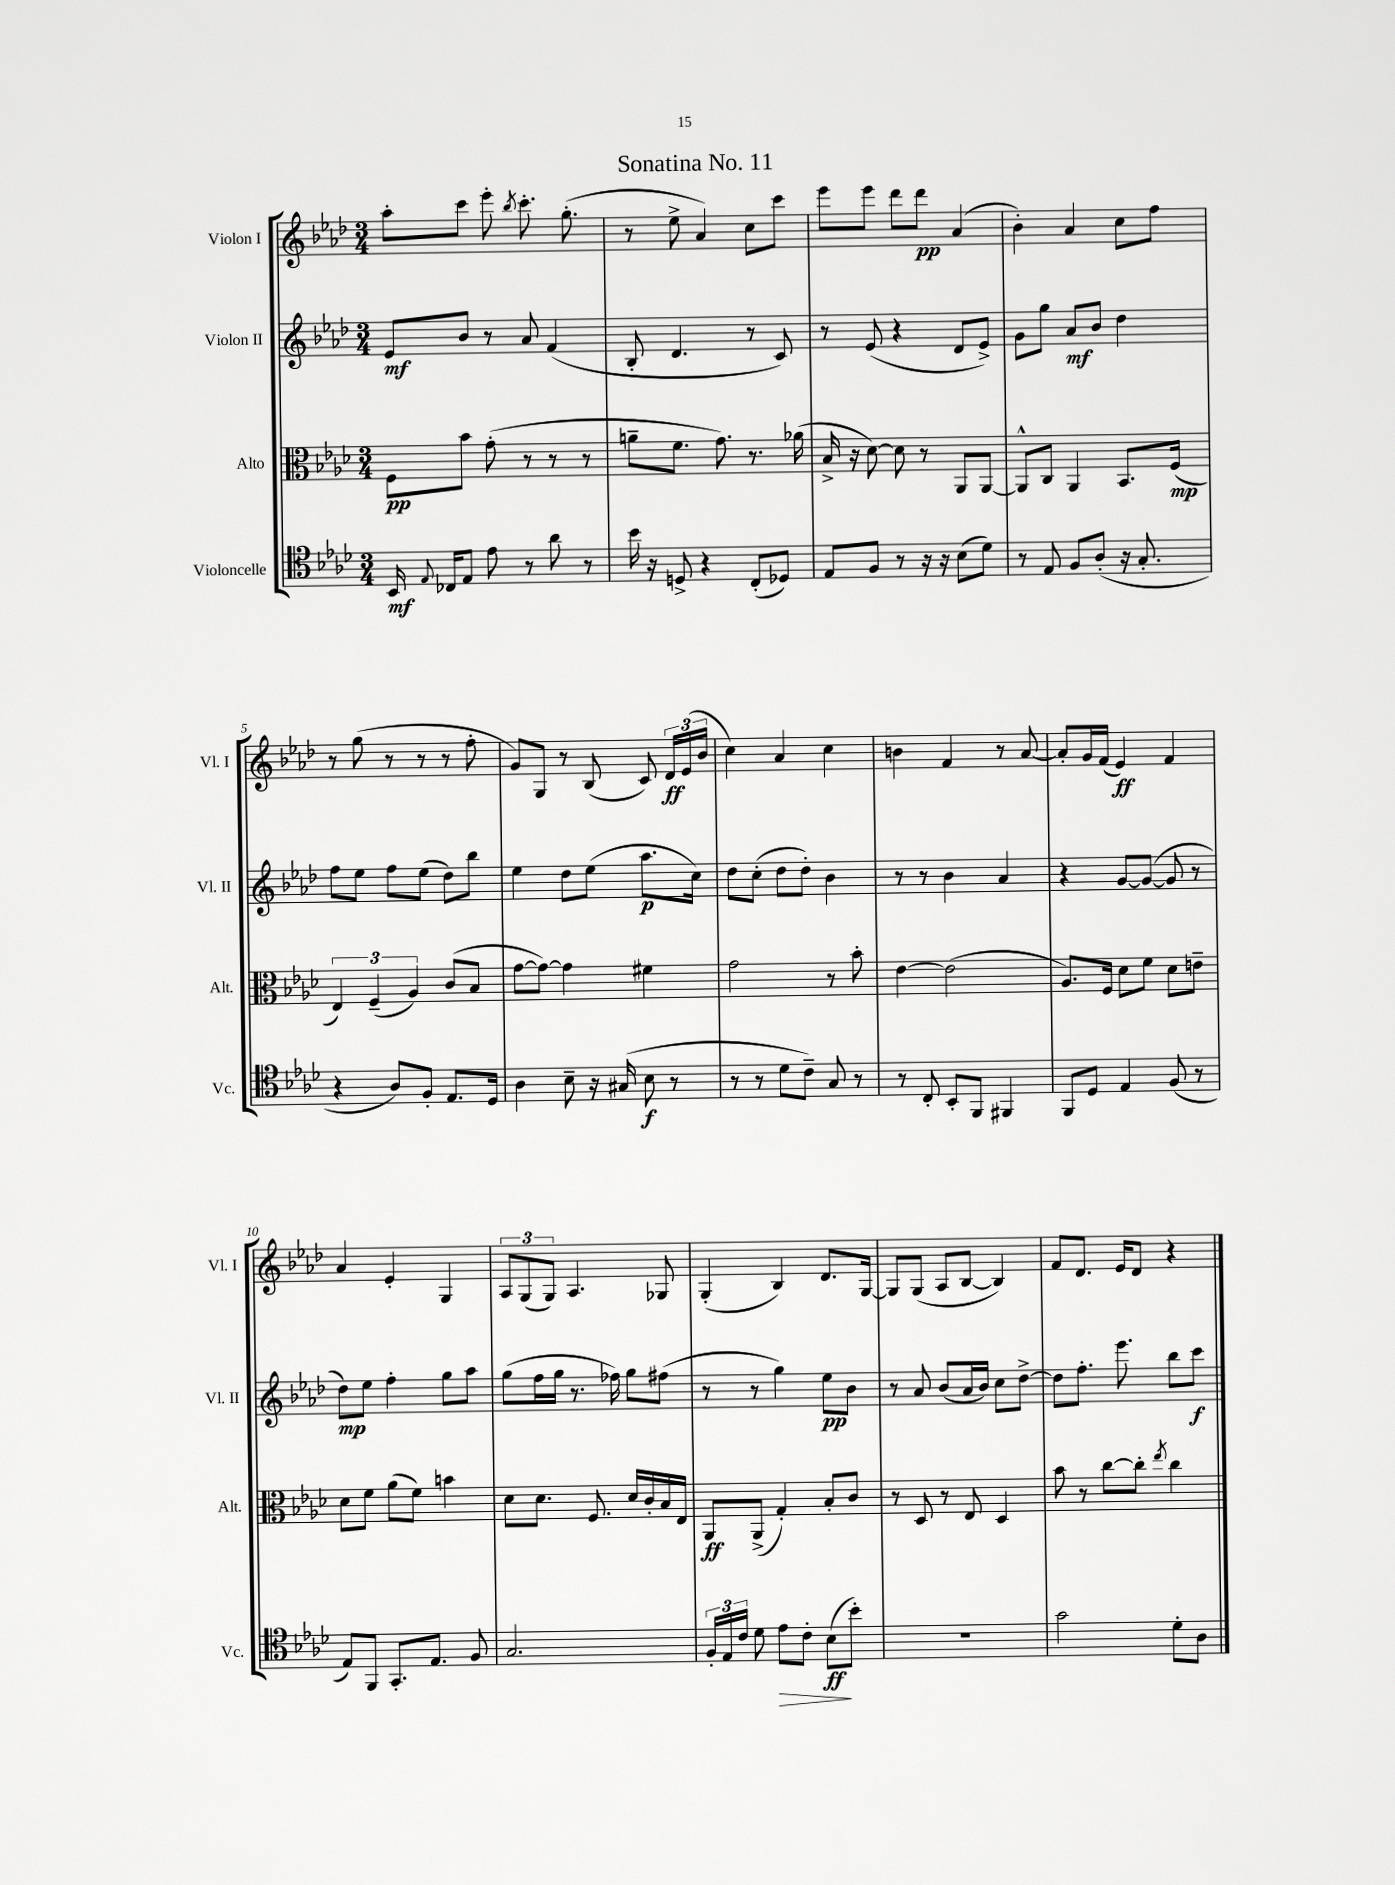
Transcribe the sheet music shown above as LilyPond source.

\header { title = "Sonatina No. 11" }
<<
\new StaffGroup <<
\new Staff = "s0" \with { instrumentName = "Violon I" shortInstrumentName = "Vl. I" } {
    \clef treble \key aes \major \numericTimeSignature \time 3/4
    \autoBeamOff aes''8[-. c'''8] ees'''8-. \acciaccatura { bes''8 } c'''8.-. g''8.-.( |
    r8 ees''8-> aes'4) c''8[ c'''8] |
    ees'''8[ ees'''8] des'''8[ des'''8]\pp aes'4( |
    bes'4-.) aes'4 c''8[ f''8] |
    r8 g''8( r8 r8 r8 f''8-. |
    g'8[) g8] r8 bes8( c'8) \tuplet 3/2 { des'16[\ff ees'16( bes'16] } |
    c''4) aes'4 c''4 |
    b'4 f'4 r8 aes'8~ |
    aes'8[-. g'16 f'16]( ees'4\ff) f'4 |
    aes'4 ees'4-. g4 |
    \tuplet 3/2 { aes8[ g8( g8]) } aes4. ges8 |
    g4-.( bes4) des'8.[ g16]~ |
    g8[ g8]( aes8[ bes8]~ bes4) |
    f'8[ des'8.] ees'16[ des'8] r4 \bar "|." |
}
\new Staff = "s1" \with { instrumentName = "Violon II" shortInstrumentName = "Vl. II" } {
    \clef treble \key aes \major \numericTimeSignature \time 3/4
    \autoBeamOff ees'8[\mf bes'8] r8 aes'8 f'4( |
    bes8-. des'4. r8 c'8) |
    r8 ees'8( r4 des'8[ ees'8]->) |
    g'8[ g''8] aes'8[\mf bes'8] des''4 |
    f''8[ ees''8] f''8[ ees''8]( des''8[) bes''8] |
    ees''4 des''8[ ees''8]( aes''8.[\p c''16]) |
    des''8[ c''8]-.( des''8[ des''8]-.) bes'4 |
    r8 r8 bes'4 aes'4 |
    r4 g'8[~ g'8]~( g'8 r8 |
    des''8[\mp) ees''8] f''4-. g''8[ aes''8] |
    g''8[( f''16 g''16] r8. fes''16) g''8[ fis''8]( |
    r8 r8 g''4) ees''8[\pp bes'8] |
    r8 aes'8 bes'8[( aes'16 bes'16]) c''8[ des''8]~-> |
    des''8[ f''8.]-. ees'''8. bes''8[ c'''8]\f \bar "|." |
}
\new Staff = "s2" \with { instrumentName = "Alto" shortInstrumentName = "Alt." } {
    \clef alto \key aes \major \numericTimeSignature \time 3/4
    \autoBeamOff f8[\pp bes'8] g'8-.( r8 r8 r8 |
    a'8[-- f'8.] g'8.) r8. aes'16( |
    bes16-> r16 des'8~) des'8 r8 aes,8[ aes,8]~ |
    aes,8[-^ c8] aes,4 bes,8.[ f16]\mp( |
    \tuplet 3/2 { ees4) f4--( aes4) } c'8[( bes8] |
    g'8[~ g'8]~) g'4 fis'4 |
    g'2 r8 bes'8-. |
    ees'4~ ees'2( |
    aes8.[) f16] des'8[ f'8] des'8[ e'8]-- |
    des'8[ f'8] aes'8[( f'8]) b'4 |
    des'8[ des'8.] f8. des'16[ c'16-. bes16 ees16] |
    aes,8[\ff aes,8]->( g4-.) bes8[-. c'8] |
    r8 des8 r8 ees8 des4 |
    bes'8 r8 c''8[~ c''8]-. \acciaccatura { ees''8 } c''4 \bar "|." |
}
\new Staff = "s3" \with { instrumentName = "Violoncelle" shortInstrumentName = "Vc." } {
    \clef tenor \key aes \major \numericTimeSignature \time 3/4
    \autoBeamOff bes,16\mf \appoggiatura { ees8 } ces16[ ees8] ees'8 r8 aes'8 r8 |
    bes'16 r16 d8-> r4 c8[-.( des8]) |
    ees8[ f8] r8 r16 r16 bes8[( des'8]) |
    r8 ees8 f8[ aes8]-.( r16 g8.-. |
    r4 aes8[) f8]-. ees8.[ des16] |
    aes4 bes8-- r16 gis16( bes8\f r8 |
    r8 r8 des'8[ c'8]--) g8 r8 |
    r8 c8-. bes,8[-. f,8] fis,4 |
    f,8[ des8] ees4 f8( r8 |
    ees8[) f,8] g,8.[-. ees8.] f8 |
    g2. |
    \tuplet 3/2 { f16[-. ees16 c'16] } des'8 ees'8[\> c'8]-. bes8[\ff\!( bes'8]-.) |
    R2. |
    g'2 des'8[-. aes8] \bar "|." |
}
>>
>>
